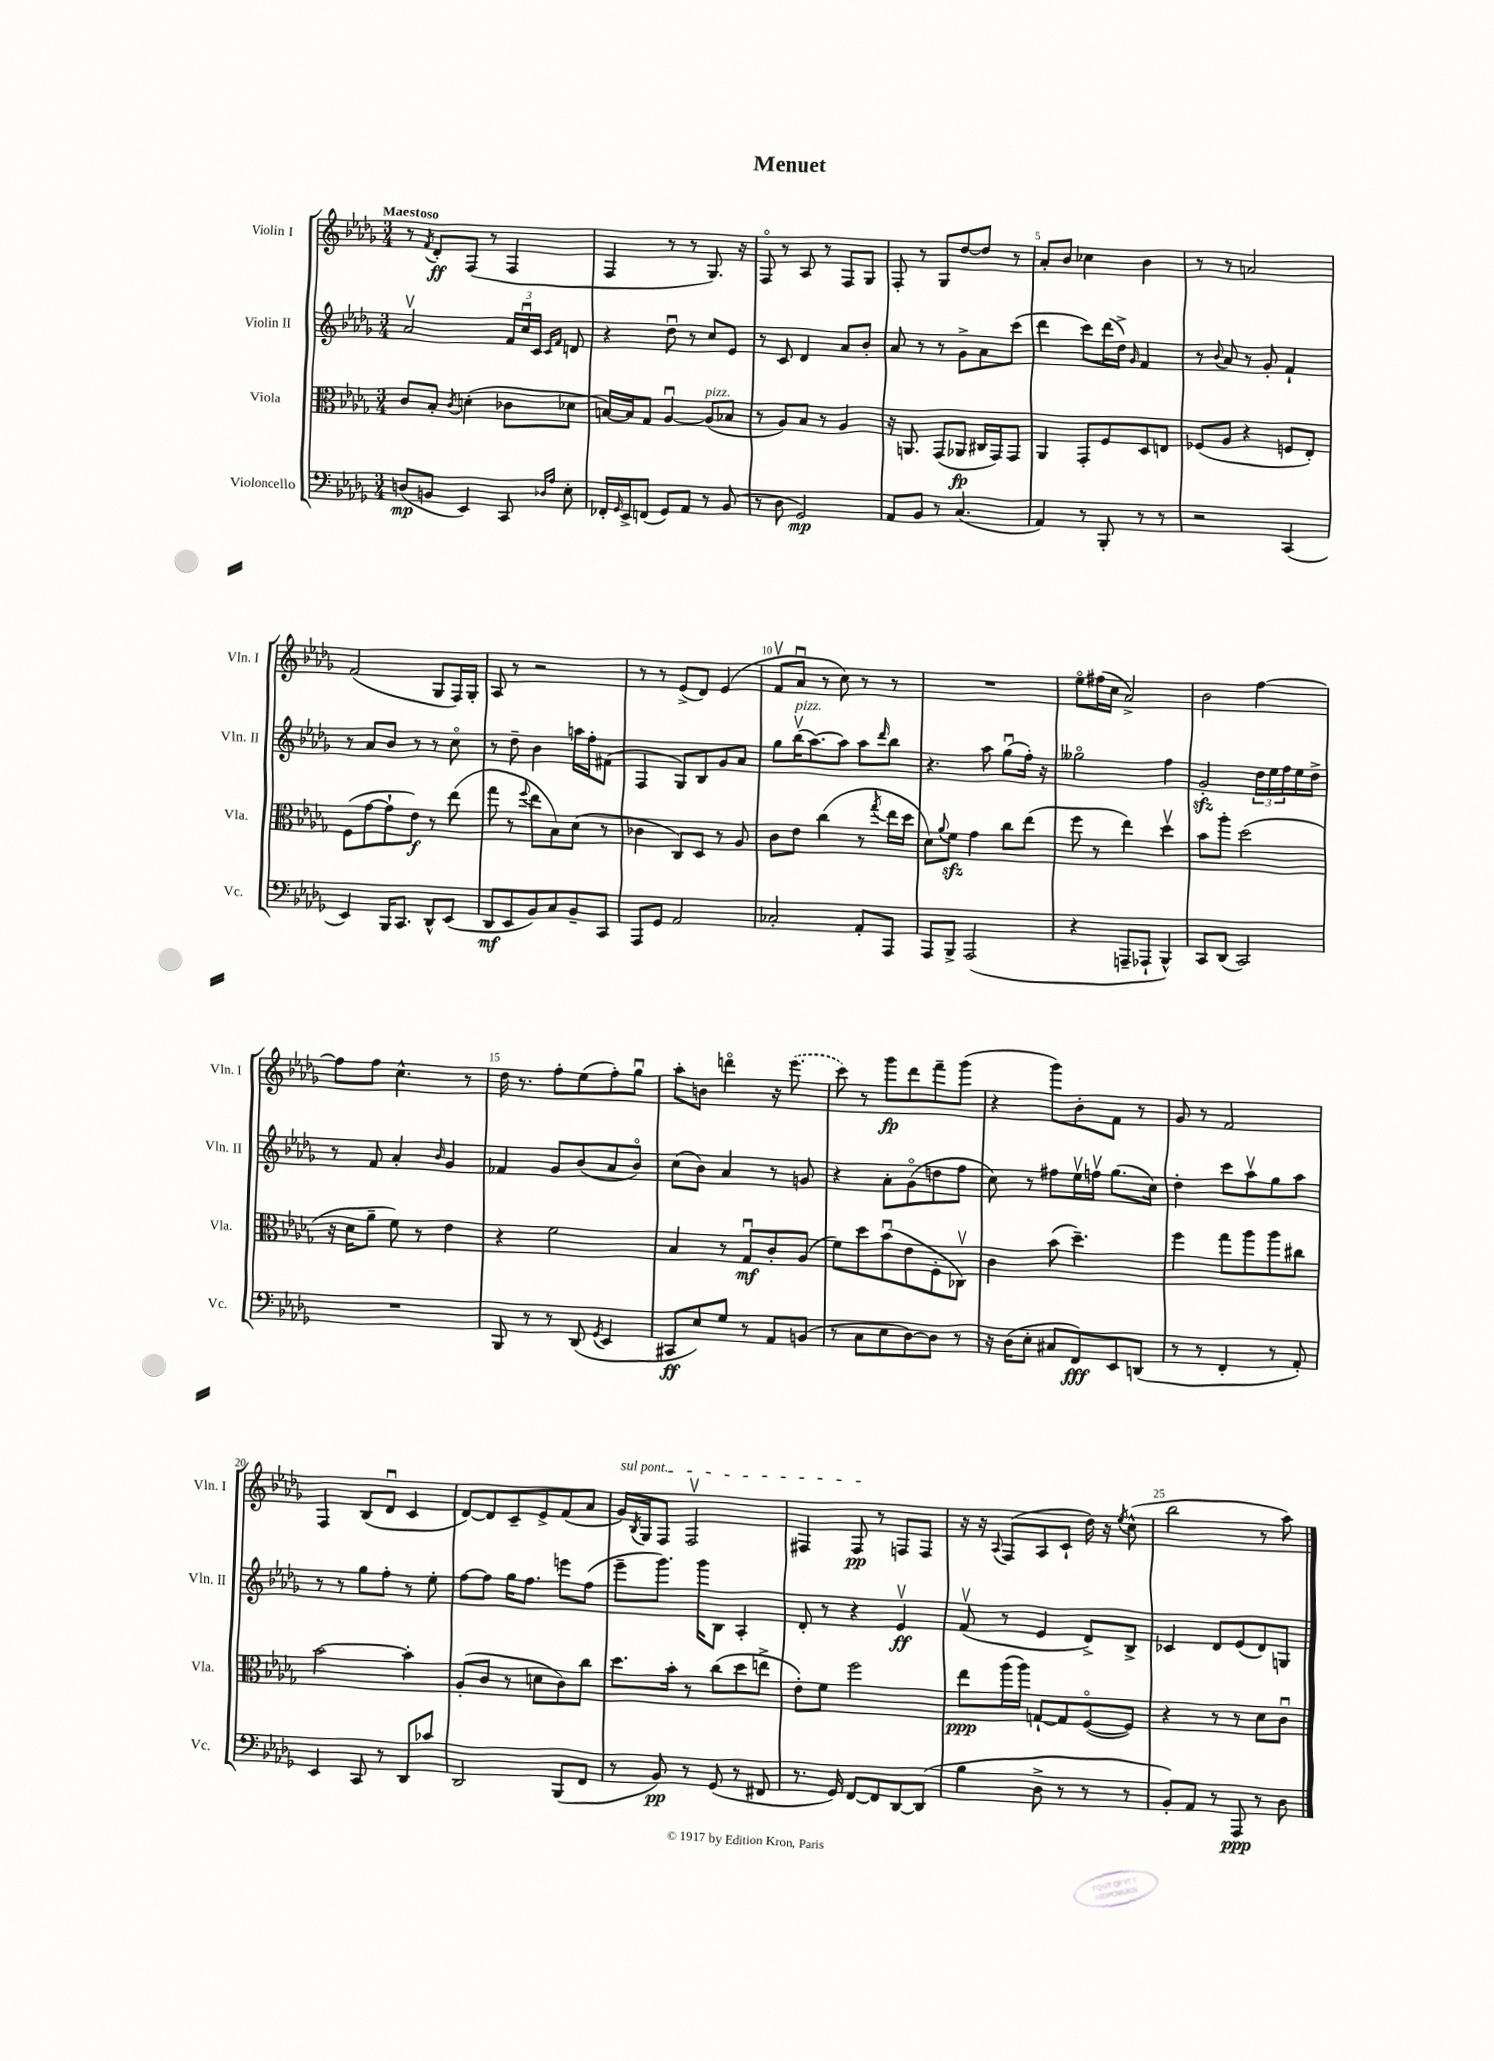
\header { title = "Menuet" }
<<
\new StaffGroup <<
\new Staff = "s0" \with { instrumentName = "Violin I" shortInstrumentName = "Vln. I" } {
    \clef treble \key des \major \numericTimeSignature \time 3/4 \tempo "Maestoso"
    r8 \acciaccatura { f'8 } des'8-.\ff f8( r8 f4 |
    f4 r8 r8 ges8.) r16 |
    f8\flageolet r8 aes8 r8 f8 ges8 |
    f8-. r8 ges8 des''8~ des''8 r8 |
    aes'8-. bes'8 ces''4 bes'4 |
    r8 r8 a'2 |
    f'2( ges8 f16) ges16-. |
    aes8 r8 r2 |
    r8 r8 ees'8->( des'8) ees'4( |
    f'8\upbow aes'8\downbow r8 c''8) r8 r8 |
    R2. |
    ees''8\flageolet fis''16( c''16 aes'2->) |
    bes'2 f''4~ |
    f''8 f''8 c''4.-^ r8 |
    des''16 r8. f''8-. ees''8( f''8-.) ges''8\downbow |
    aes''8-. b'8 d'''4\flageolet r16 \once \slurDashed ees'''8.( |
    c'''8) r8 ges'''8\fp des'''8 f'''8-- ges'''8( |
    r4 ges'''8) bes'8-. f'8 r8 |
    ges'8 r8 f'2 |
    f4 bes8( des'8\downbow c'4 |
    des'8~) des'8 c'8-- ees'8-> f'8( aes'8 |
    \once \override TextSpanner.bound-details.left.text = \markup { \italic "sul pont." } ges'16\startTextSpan) \acciaccatura { bes8 } ges16 f8 f2\upbow |
    fis4 fis8\pp\stopTextSpan r8 f8 f8 |
    r16 r16 \appoggiatura { aes8 } f8( aes8 c'8-! des''16) r16 \acciaccatura { ees''8 } c''8-^( |
    bes''2 r8 aes''8) \bar "|." |
}
\new Staff = "s1" \with { instrumentName = "Violin II" shortInstrumentName = "Vln. II" } {
    \clef treble \key des \major \numericTimeSignature \time 3/4
    aes'2\upbow \tuplet 3/2 { f'16 c''16\downbow c'16 } \grace { c'16 f'16 } d'8 |
    r4 des''8\downbow r8 c''8 ees'8 |
    r8 c'8 des'4 aes'8 bes'8-. |
    aes'8 r8 r8 ges'8-> aes'8 c'''8( |
    des'''4 c'''8) des'''16( des''16->) \grace { ges'16 } f'4 |
    r8 \appoggiatura { bes'8 } aes'8 r8 ges'8-. f'4-! |
    r8 aes'8 bes'8 r8 r8 c''8\flageolet |
    r8 des''8-- bes'4 a''16 f''16-. fis'8( |
    f4 ges8) bes8 ges'8 aes'8 |
    ges''8 bes''16\upbow^\markup { \italic "pizz." }( aes''8.~) aes''8 aes''8 \grace { des'''16 } bes''8 |
    r4. aes''8 ges''8\downbow( f''16-.) r16 |
    geses''2\flageolet f''4 |
    ges'2-.\sfz \tuplet 3/2 { des''16 ees''16 f''16 } ees''16 des''16-> |
    r8 f'8 aes'4-. \grace { bes'16 } ges'4 |
    fes'4 ges'8 bes'8( aes'8 bes'8\flageolet) |
    c''8( bes'8) aes'4 r8 g'8 |
    r4 aes'8-. ges'8\flageolet( d''8 f''8 |
    c''8) r8 fis''8 ees''16\upbow f''16\upbow ges''8.( c''16) |
    des''4-. c'''8 aes''8\upbow ges''8 aes''8 |
    r8 r8 ges''8 f''8-. r8 ees''8-. |
    f''8~ f''8 ges''16 f''8. e'''8 f''8( |
    ees'''8-- ges'''8.) ges'''16 bes8 aes4-. |
    des'8-. r8 r4 ees'4\upbow\ff |
    f'8\upbow( r8 ees'4 des'8->) bes8-> |
    ces'4 des'8 ees'8( des'8) g8 \bar "|." |
}
\new Staff = "s2" \with { instrumentName = "Viola" shortInstrumentName = "Vla." } {
    \clef alto \key des \major \numericTimeSignature \time 3/4
    c'8 bes8-. \acciaccatura { c'8 } d'4-.( ces'8 des'8 |
    b16~) b16 ges8 aes4~\downbow aes8^\markup { \italic "pizz." }( bes8 |
    r8 aes8) bes8 r8 aes4 |
    r16 a,8. ges,8( aes,8\fp cis16 ges,16) ges,8 |
    aes,4 ges,8-. f8 des8 e8 |
    fes8( aes8 r4 f8 ees8-.) |
    f8( ges'8~ ges'8-! ees'8\f) r8 ees''8( |
    ges''8 r8 \appoggiatura { f''8 } ees''8 bes8) des'8( r8 |
    ces'4 c8) des8 r8 aes8 |
    c'8 ees'8 c''4( r8 \acciaccatura { ges''8 } ees''16 des''16 |
    des'8) \appoggiatura { aes'8 } f'8\sfz ges'4 c''8 ees''8( |
    f''8 r8 ees''4) des''4\upbow |
    bes'8 aes''8-. des''2( |
    r16 des'16 aes'8-- f'8) r8 ees'4 |
    r4 f'2 |
    bes4 r8 ges8\downbow\mf c'8-. aes8( |
    f'8) des''8 bes'8\downbow( ees'8 f8-. ces8\upbow) |
    c'4 bes'8( des''4.--) |
    f''4 ges''8 aes''8 aes''8 cis''8 |
    bes'2~ bes'4-. |
    aes8-.( c'8 r8 d'8 c'8) c''8 |
    des''8. bes'16-. r8 c''8( des''8 e''8-> |
    ees'8-.) f'8 f''2 |
    ees''8\ppp aes''16( aes''16) g8~-! g8 f8~\flageolet( f8) |
    r4 r8 r8 des'8 c'8\downbow \bar "|." |
}
\new Staff = "s3" \with { instrumentName = "Violoncello" shortInstrumentName = "Vc." } {
    \clef bass \key des \major \numericTimeSignature \time 3/4
    d8\mp( b,8 ees,4) c,8 \grace { des16 aes16 } ees8-. |
    fes,16-. \grace { ges,16 } ees,16-> f,8( ges,8) aes,8 r8 bes,8( |
    r8 des8 ges,2\mp) |
    aes,8 bes,8 r8 c4.( |
    aes,4) r8 bes,,8-. r8 r8 |
    r2 c,4( |
    ees,4) bes,,16 c,8. des,8-^ ees,8( |
    des,8\mf ees,8 bes,8) c8 bes,8-- c,8 |
    aes,,8 ges,8 aes,2 |
    ces2-. aes,8-. aes,,8 |
    aes,,8 bes,,8-> aes,,2( |
    r4 a,,8-- aes,,8-! bes,,4-^) |
    c,8 des,8( c,2) |
    R2. |
    bes,,8 r8 r8 des,8( \acciaccatura { ges,8 } ees,4 |
    cis,8\ff ees8) ges8 r8 aes,8 b,8( |
    r8 c8 ees8 des8~) des8 r8 |
    r16 des16( ees8-. cis8 f,8\fff) ees,8 d,8( |
    r8 r8 f,4-. r8 aes,8-.) |
    ees,4 c,8 r8 des,8 ces'8 |
    des,2 bes,,8( f,8 |
    r8 bes,8\pp) r8 ges,8( r8 fis,8 |
    r8. ges,16) f,8~ f,8 des,8~ des,8( |
    bes4 des8-> r8 r8 r8 |
    bes,8-.) aes,8 r8 aes,,8\ppp r8 des8 \bar "|." |
}
>>
>>
\layout { \context { \Score \override BarNumber.break-visibility = ##(#f #t #t) barNumberVisibility = #(every-nth-bar-number-visible 5) } }
